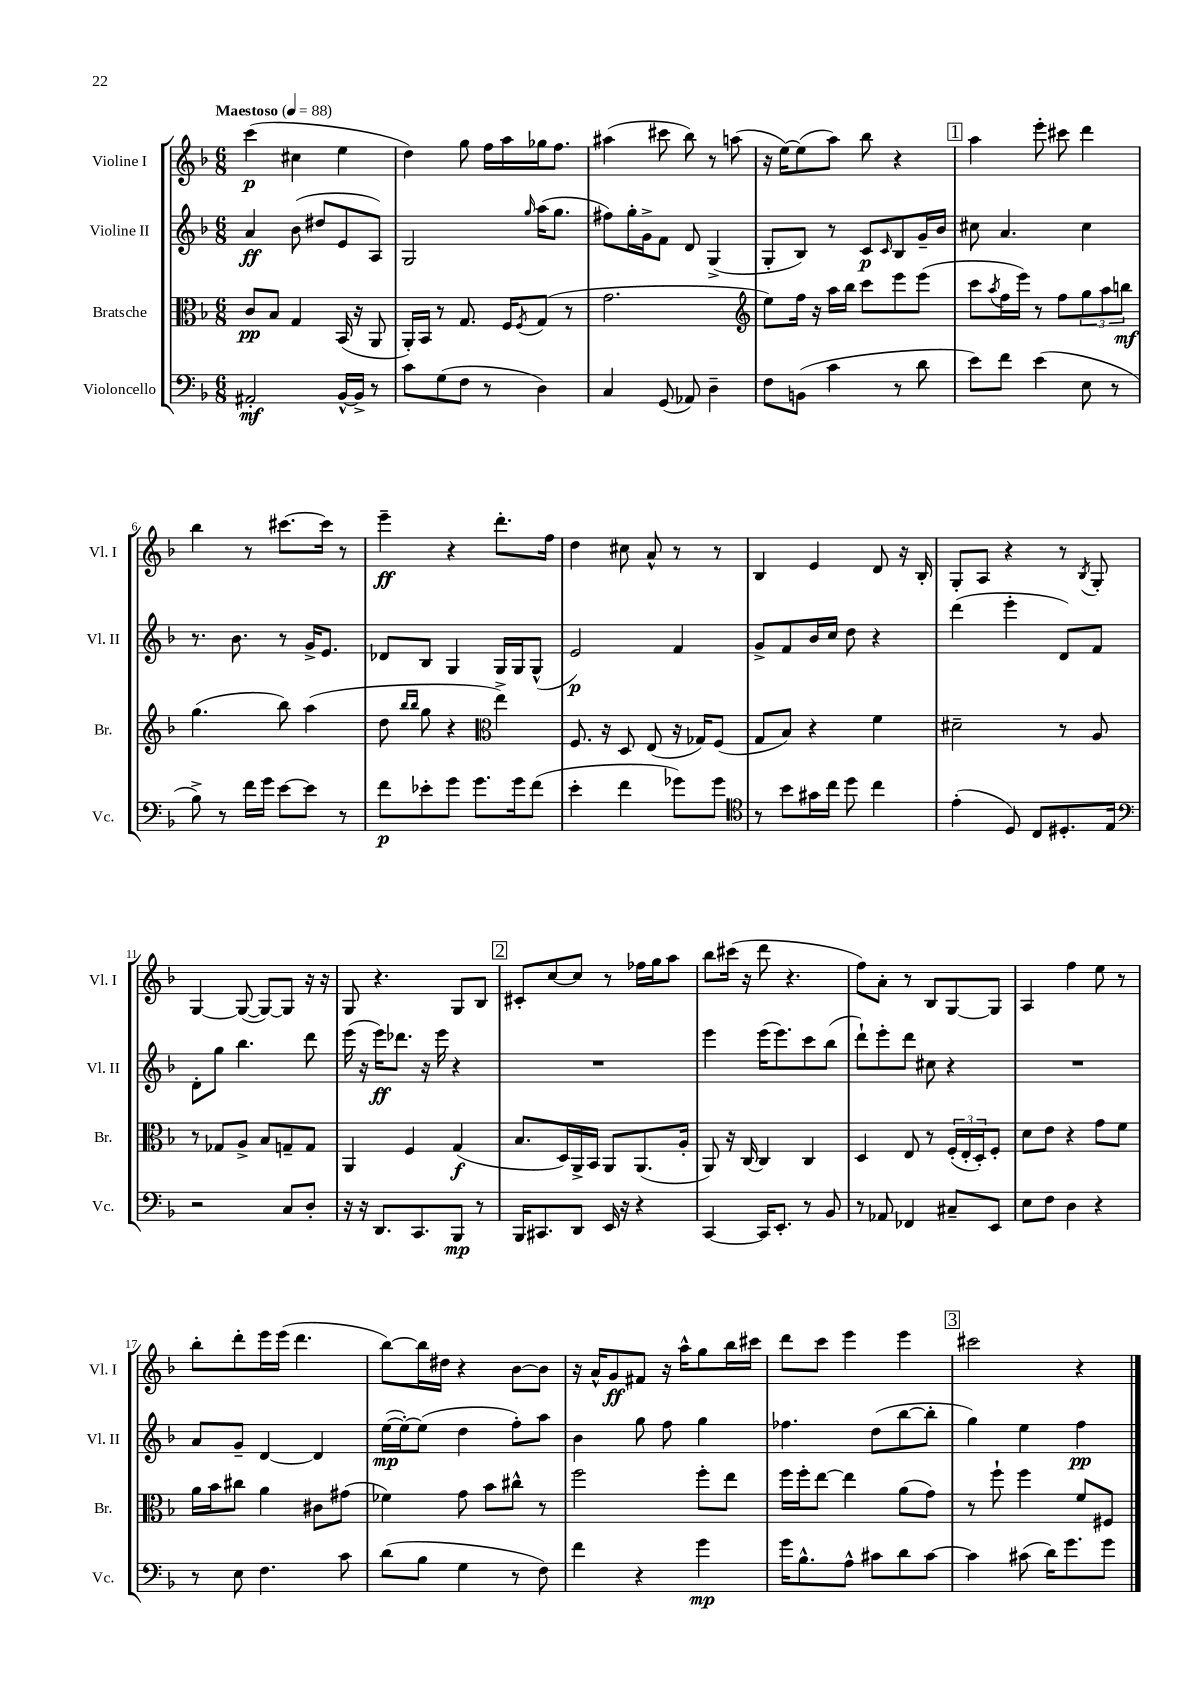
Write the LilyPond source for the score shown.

<<
\new StaffGroup <<
\new Staff = "s0" \with { instrumentName = "Violine I" shortInstrumentName = "Vl. I" } {
    \clef treble \key f \major \numericTimeSignature \time 6/8 \tempo "Maestoso" 4 = 88
    c'''4\p( cis''4 e''4 |
    d''4) g''8 f''16 a''16 ges''16 f''8. |
    ais''4( cis'''8 bes''8) r8 a''8( |
    r16 e''16~) e''8( a''8) bes''8 r4 |
    \mark \markup { \box "1" } a''4 e'''8-. cis'''8 d'''4 |
    bes''4 r8 cis'''8.~ cis'''16 r8 |
    e'''4--\ff r4 d'''8.-. f''16 |
    d''4 cis''8 a'8-^ r8 r8 |
    bes4 e'4 d'8 r16 bes16-. |
    g8-. a8 r4 r8 \acciaccatura { bes8 } g8-. |
    g4~ g8~( g8~) g8 r16 r16 |
    g8 r4. g8 bes8 |
    \mark \markup { \box "2" } cis'8-. c''8~ c''8 r8 fes''16 g''16 a''8 |
    bes''8 cis'''16( r16 d'''8 r4. |
    f''8) a'8-. r8 bes8 g8~ g8 |
    a4 f''4 e''8 r8 |
    bes''8-. d'''8-. e'''16 e'''16( d'''4. |
    bes''8~) bes''16 dis''16 r4 bes'8~ bes'8 |
    r16 a'16-^ g'8\ff fis'8 r16 a''16-^ g''8 bes''16 cis'''16 |
    d'''8 c'''8 e'''4 e'''4 |
    \mark \markup { \box "3" } cis'''2 r4 \bar "|." |
}
\new Staff = "s1" \with { instrumentName = "Violine II" shortInstrumentName = "Vl. II" } {
    \clef treble \key f \major \numericTimeSignature \time 6/8
    a'4\ff bes'8( dis''8 e'8 a8) |
    g2 \grace { g''16 } a''16( g''8. |
    fis''8) g''16-. g'16-> f'8 d'8 g4->( |
    g8-. bes8) r8 c'8\p \grace { c'16 } bes8 g'16-- bes'16 |
    \mark \markup { \box "1" } cis''8 a'4. cis''4 |
    r8. bes'8. r8 g'16-> e'8. |
    des'8 bes8 g4 g16 g16 g8-^( |
    e'2\p) f'4 |
    g'8-> f'8 bes'16 c''16 d''8 r4 |
    d'''4( e'''4-. d'8) f'8 |
    d'8-. g''8 bes''4. d'''8 |
    e'''16( r16 e'''16\ff) des'''8. r16 e'''16 r4 |
    \mark \markup { \box "2" } R2. |
    e'''4 e'''16( e'''8.) c'''8 bes''8( |
    d'''8-!) e'''8-. d'''8 cis''8 r4 |
    R2. |
    a'8 g'8-- d'4~ d'4 |
    e''16~\mp( e''16~-.) e''8( d''4 f''8-.) a''8 |
    bes'4 g''8 f''8 g''4 |
    fes''4. d''8( bes''8~ bes''8-. |
    \mark \markup { \box "3" } g''4) e''4 f''4\pp \bar "|." |
}
\new Staff = "s2" \with { instrumentName = "Bratsche" shortInstrumentName = "Br." } {
    \clef alto \key f \major \numericTimeSignature \time 6/8
    c'8\pp bes8 g4 bes,16( r16 a,8 |
    a,16-.) bes,16 r8 g8. f16 \acciaccatura { f8 } g8( r8 |
    g'2. |
    \clef treble e''8) f''16 r16 a''16 bes''16 c'''8 e'''8 e'''8( |
    \mark \markup { \box "1" } c'''8 \acciaccatura { a''8 } f''16 e'''16) r8 f''8 \tuplet 3/2 { g''8 a''8 b''8\mf } |
    g''4.( bes''8) a''4( |
    d''8 \grace { bes''16 bes''16 } g''8 r4 \clef alto e''4->) |
    f8. r16 d8 e8( r16 ges16) f8( |
    g8 bes8) r4 f'4 |
    dis'2-- r8 a8 |
    r8 ges8 a8-> bes8 g8-- g8 |
    a,4 f4 g4\f( |
    \mark \markup { \box "2" } bes8. d16) a,16-> bes,16 a,8 a,8.( a16-. |
    a,8) r16 c16~ c4 c4 |
    d4 e8 r8 \tuplet 3/2 { f16-.( e16-. d16-.) } f8-. |
    d'8 e'8 r4 g'8 f'8 |
    a'16 bes'16 cis''8 a'4 cis'8 gis'8( |
    fes'4) g'8 bes'8 cis''8-^ r8 |
    f''2 f''8-. e''8 |
    f''16 f''16-. e''8~ e''4 a'8( g'8) |
    \mark \markup { \box "3" } r8 f''8-! f''4 f'8 fis8 \bar "|." |
}
\new Staff = "s3" \with { instrumentName = "Violoncello" shortInstrumentName = "Vc." } {
    \clef bass \key f \major \numericTimeSignature \time 6/8
    ais,2-.\mf bes,16~-^ bes,16-> r8 |
    c'8 g8( f8 r8 d4) |
    c4 g,8( aes,8) d4-- |
    f8 b,8( c'4 r8 d'8 |
    \mark \markup { \box "1" } e'8) f'8 e'4( e8 r8 |
    bes8->) r8 f'16 g'16 e'8~ e'8 r8 |
    f'8\p ees'8-. g'8 g'8. g'16 f'8( |
    e'4-. f'4 ges'8) ges'8 |
    \clef tenor r8 bes'8 gis'16 c''16 d''8 c''4 |
    e'4-.( d8) c8 dis8.-. e16 |
    \clef bass r2 c8 d8-. |
    r16 r16 d,8. c,8. bes,,8\mp r8 |
    \mark \markup { \box "2" } bes,,16 cis,8. d,8 e,16 r16 r4 |
    c,4~ c,16 e,8.-. r8 bes,8 |
    r8 aes,8 fes,4 cis8-- e,8 |
    e8 f8 d4 r4 |
    r8 e8 f4. c'8 |
    d'8( bes8 g4 r8 f8) |
    f'4 r4 g'4\mp |
    g'16 bes8.-^ a8-^ cis'8 d'8 cis'8~ |
    \mark \markup { \box "3" } cis'4 cis'8( d'16) g'8. g'8 \bar "|." |
}
>>
>>
